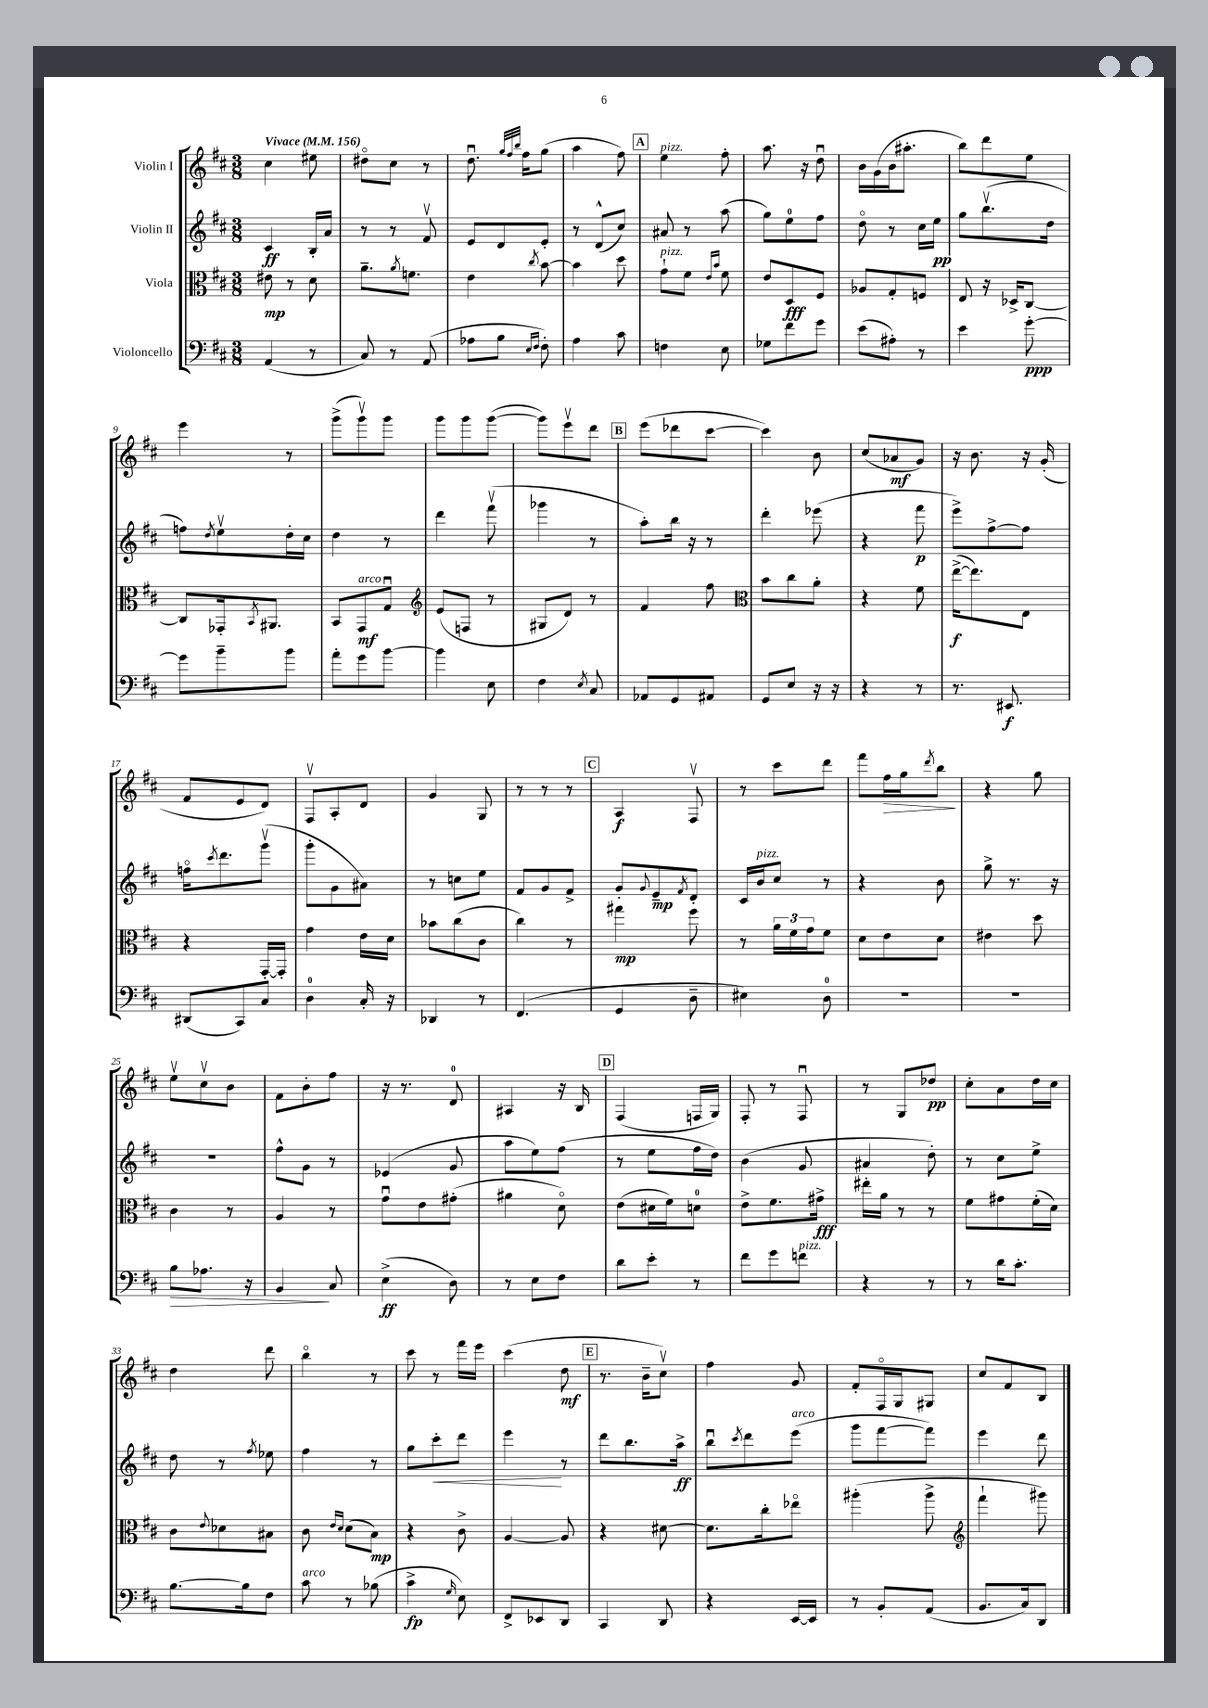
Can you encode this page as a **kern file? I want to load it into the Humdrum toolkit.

**kern	**kern	**kern	**kern
*staff4	*staff3	*staff2	*staff1
*clefF4	*clefC3	*clefG2	*clefG2
*k[f#c#]	*k[f#c#]	*k[f#c#]	*k[f#c#]
*M3/8	*M3/8	*M3/8	*M3/8
*MM156	*MM156	*MM156	*MM156
(4AA/	8e#\	4c#/	4cc#\
.	8r	.	.
8r	8d\	16B'/LL	8ee#\
.	.	16a/JJ	.
=	=	=	=
8C#/)	8.a~\L	8r	8dd#o\L
8r	.	8r	8cc#\J
.	8qa/	.	.
.	8.f\J	.	.
(8AA/	.	8f#v/	8r
=	=	=	=
8A-\L	4e\	8e/L	8.ddu\
8B\J	.	8d/	.
.	.	.	32qqgg/LLL
.	.	.	32qqff#/
.	.	.	32qqbb/JJJ
.	.	.	16ff#\LK
16qqE/LL	.	.	.
16qqF#/JJ	8qcc#/	.	.
8F#'\)	[8b\	8e'/J	(8gg\J
=	=	=	=
4A\	4b\]	8r	4aa\
.	.	(8d^^/L	.
8c#\	8dd\	8cc#/J)	8ff#\)
=	=	=	=
4F\	8g`\L	8a#/	4ee\
.	8f#\J	8r	.
.	16qqe/LL	.	.
.	16qqb/JJ	.	.
8E\	8f#\	(8aa\	8ff#'\
=	=	=	=
8G-\L	8e/L	8gg\L)	8.aa\
8f#\	8D/	8ee\	.
.	.	.	16r
8g\J	8F#/J	8ff#\J	8ddu\
=	=	=	=
(8e\L	8A-/L	8ddo\	16b\LL
.	.	.	(16g\
8A#'\J)	8G'/	8r	16b\J
.	.	.	8.aa#'\J
8r	8F/J	16cc#\LL	.
.	.	16ee\JJ	.
=	=	=	=
4e\	8E/	8gg\L	8bb\L)
.	16r	(8.bbv\	8ddd\
.	16D-^/LK	.	.
[8g'\	[8C#/J	.	8ee\J
.	.	16dd\Jk	.
=	=	=	=
8g\]L	8C#/]L	8ff\L)	4eee\
.	.	8qdd/	.
8b~\	16GG-'/k	8eev\	.
.	8qBB/	.	.
.	8.AA#/J	.	.
8b\J	.	16dd'\L	8r
.	.	16cc#\JJ	.
=	=	=	=
8a'\L	8BB/L	4dd\	(8ggg^\L
8g\	8GG/	.	8gggv\)
[8b\J	8Gu/J	8r	8ggg\J
=	=	=	=
*	*clefG2	*	*
4b\]	(8e/L	4ddd\	8ggg\L
.	8F/J	.	8ggg\
8E\	8r	(8fff#v\	([8ggg\J
=	=	=	=
4F#\	8G#/L	4ggg-\	8ggg\]L)
.	8d/J)	.	8eeev\
8qE/	.	.	.
8C#/	8r	8r	8ddd\J
=	=	=	=
8AA-/L	4f#/	8aa'\L)	(8eee\L
8GG/	.	16bb\Jk	8ddd-\
.	.	16r	.
8AA#/J	8ff#\	8r	[8ccc#\J
=	=	=	=
*	*clefC3	*	*
8GG/L	8b\L	4ddd'\	4ccc#\])
8E/J	8cc#\	.	.
16r	8a'\J	(8eee-\	8b\
16r	.	.	.
=	=	=	=
4r	4r	4r	(8cc#/L
.	.	.	8a-/
8r	8f#\	8fff#\	8g/J)
=	=	=	=
8.r	([16ee^\LK	8eee^\L)	16r
.	8.ee\])	.	8.b\
.	.	[8ff#^\	.
8.EE#/	.	.	.
.	8E\J	8ff#\]J	16r
.	.	.	(16g'/
=	=	=	=
(8DD#/L	4r	16ffo\LK	8f#/L
.	.	8qccc#/	.
.	.	8.ddd\	.
8CC#/)	.	.	8e/
8C#/J	[16GG'/LL	(8gggv\J	8d/J)
.	16GG'/]JJ	.	.
=	=	=	=
4D\	4g\	8ggg'\L	8F#v/L
.	.	8g\	8A'/
16C#'/	16e\LL	8a#\J)	8d/J
16r	16d\JJ	.	.
=	=	=	=
4DD-/	8b-\L	8r	4g/
.	(8cc#\	8cc\L	.
8r	8c#\J	8ee\J	8G/
=	=	=	=
(4.FF#/	4cc#\)	8f#/L	8r
.	.	8g/	8r
.	8r	8f#^/J	8r
=	=	=	=
4GG/	4gg#\	8g'/L	4A/
.	.	8qqg/	.
.	.	8e~/	.
.	.	8qf#/	.
8D~\	8ff#\	8d'/J	8F#v/
=	=	=	=
4E#\)	8r	16c#/LL	8r
.	.	16b/J	.
.	24a\LL	8cc#/J	8ccc#\L
.	24f#\	.	.
.	24g\J	.	.
8D\	8f#\J	8r	8ddd\J
=	=	=	=
4.r	8d\L	4r	8fff#\L
.	8e\	.	16ff#\L
.	.	.	16gg\J
.	.	.	8qddd/
.	8d\J	8b\	8bb\J
=	=	=	=
4.r	4e#\	8gg^\	4r
.	.	8.r	.
.	8dd\	.	8gg\
.	.	16r	.
=	=	=	=
8B\L	4c#\	4.r	8eev\L
8.A-\J	.	.	8cc#v\
.	8r	.	8b\J
16r	.	.	.
=	=	=	=
4BB/	4A/	8ff#^^\L	8f#\L
.	.	8g\J	8b'\
8C#/	8r	8r	8ff#\J
=	=	=	=
(4E^\	8gu\L	(4e-/	16r
.	.	.	8.r
.	8e\	.	.
8D\)	(8g#'\J	8g/	8d/
=	=	=	=
8r	4a#\	8aa\L	4A#/
8E\L	.	8ee\)	.
8F#\J	8do\)	(8ff#\J	16r
.	.	.	16B/
=	=	=	=
8d\L	(8e\L	8r	(4F#/
8e'\J	16d#\L	8ee\L	.
.	16f#\J)	.	.
8r	8d\J	16ff#\L	16F/LL
.	.	16dd\JJ)	16G/JJ)
=	=	=	=
8f#\L	8e^\L	(4b\	8F#'/
8g\	8.f#\	.	8r
8f\J	.	8g/	8F#u/
.	16g#^\Jk	.	.
=	=	=	=
4r	16ee#'\LL	4a#/	8r
.	16a\JJ	.	.
.	8r	.	8G/L
8r	8r	8dd'\)	8dd-/J
=	=	=	=
8r	8f#\L	8r	8cc#'\L
16d\LK	8g#\	8cc#\L	8a\
8.c#'\J	.	.	.
.	(16f#'\L	8ee^\J	16dd\L
.	16d\JJ)	.	16cc#\JJ
=	=	=	=
[8.B\L	8c#\L	8dd\	4dd\
.	8qqe/	.	.
.	8d-\	8r	.
16B\]k	.	.	.
.	.	8qff#/	.
8F#\J	8B#\J	8ee-\	8ddd\
=	=	=	=
8c#\	8c#\	4ff#\	4bbo\
.	16qqe/LL	.	.
.	16qqd/JJ	.	.
8r	(8d\L	.	.
(8B-\	8B\J)	8r	8r
=	=	=	=
4c#^\	4r	8gg\L	8ccc#\
.	.	8ccc#'\	8r
16qqG/	.	.	.
8E\)	8c#^\	8ddd\J	16fff#\LL
.	.	.	16eee\JJ
=	=	=	=
8FF#^/L	[4A/	4eee\	(4ccc#\
8EE-/	.	.	.
8DD/J	8A/]	8r	8dd\
=	=	=	=
4CC#/	4r	8ddd\L	8.r
.	.	8.bb\	.
.	.	.	16b~\LK
8DD/	[8d#\	.	8cc#v\J)
.	.	16aa^\Jk	.
=	=	=	=
4r	8.d#\]L	8bbu\L	4ff#\
.	.	8qccc#/	.
.	.	8ddd\	.
.	16cc#'\k	.	.
[16EE/LL	8ee-o\J	(8eee\J	8g/
16EE/]JJ	.	.	.
=	=	=	=
8r	(4aa#'\	8ggg\L	8f#'/L
8BB'/L	.	[8fff#\	16F#o/L
.	.	.	16G/J
(8AA/J	8aa#^\	8fff#\]J)	8G#/J
=	=	=	=
*	*clefG2	*	*
8.BB/L	4fff#`\	4eee\	8cc#/L
.	.	.	8f#/
16C#/k)	.	.	.
8DD/J	8ggg#\)	8ddd\	8B/J
==	==	==	==
*-	*-	*-	*-
